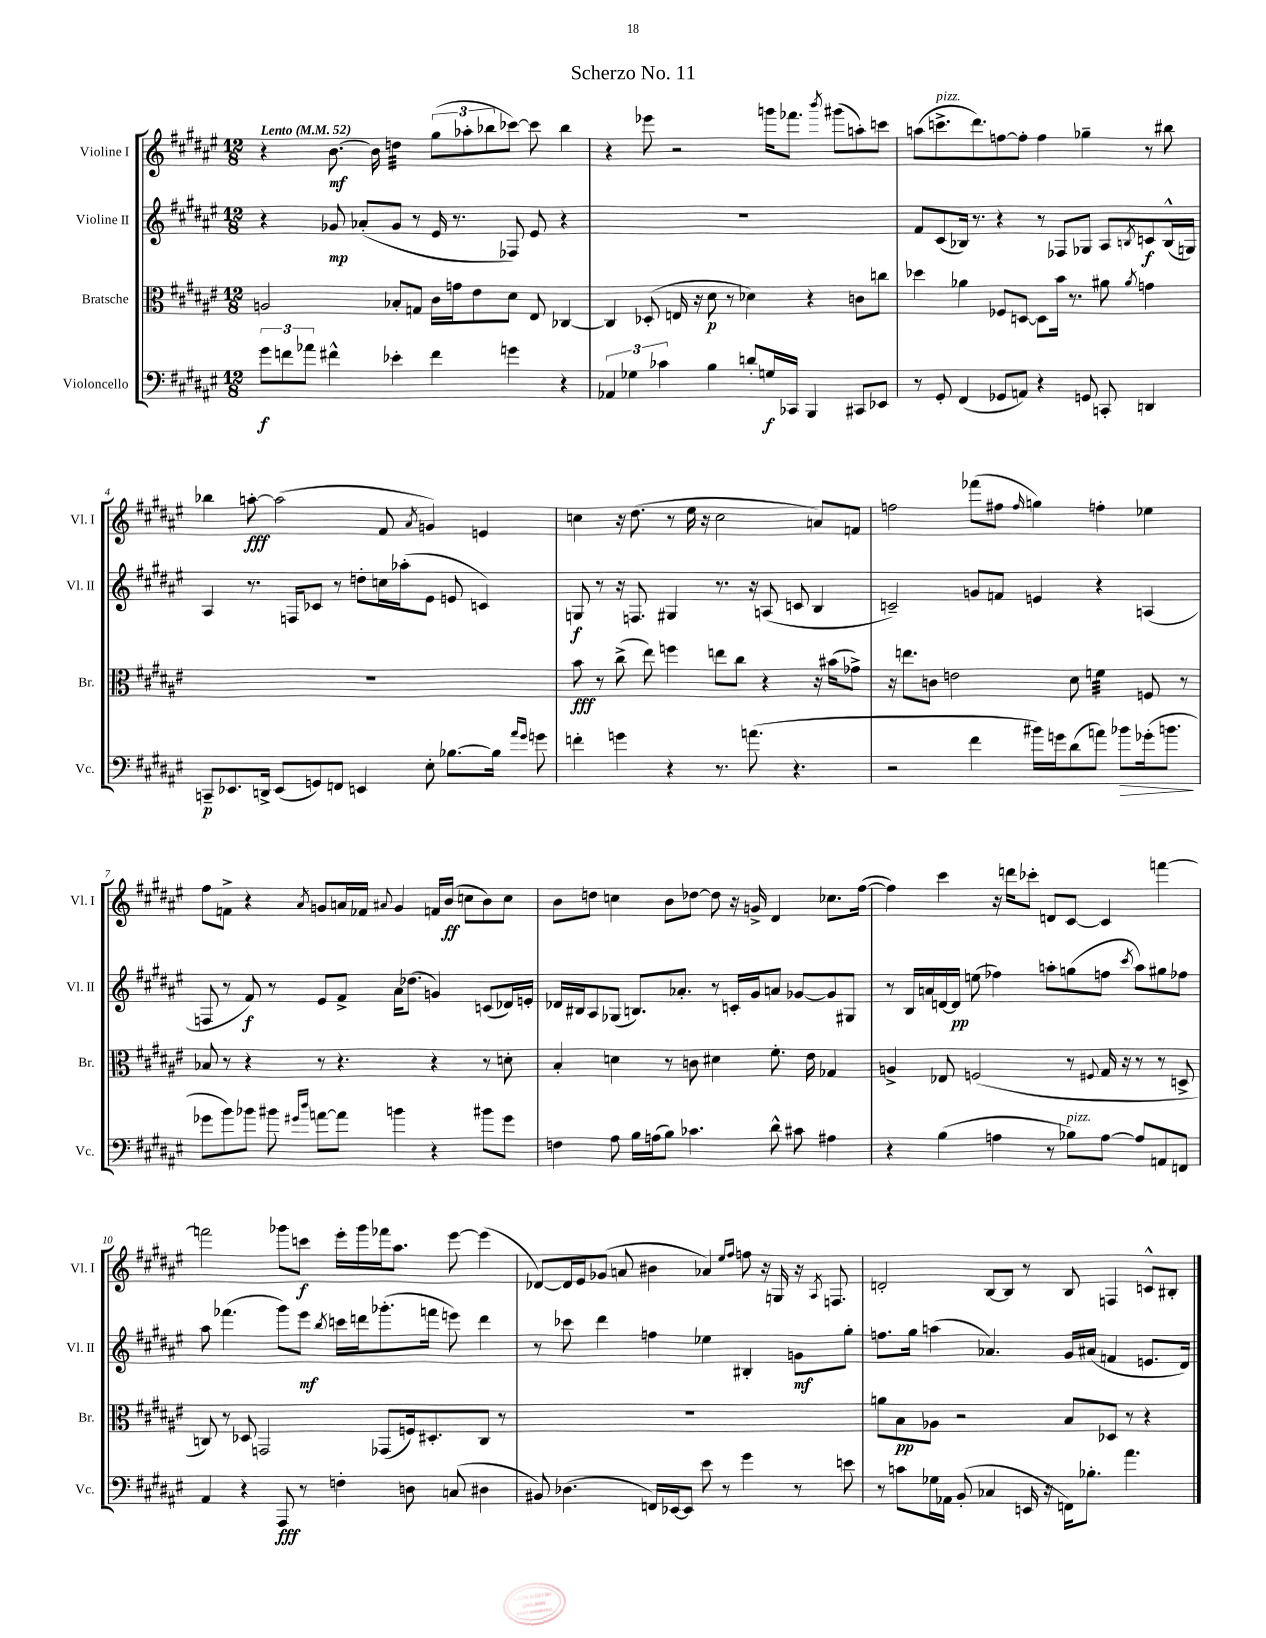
\header { title = "Scherzo No. 11" }
<<
\new StaffGroup <<
\new Staff = "s0" \with { instrumentName = "Violine I" shortInstrumentName = "Vl. I" } {
    \clef treble \key fis \major \numericTimeSignature \time 12/8 \tempo "Lento" 4 = 52
    r4 b'8.~\mf b'16 d''4:32 \tuplet 3/2 { gis''8( aes''8-. bes''8 } ces'''8~) ces'''8 bes''4 |
    r4 ees'''8 r2 g'''16 fes'''8. \acciaccatura { b'''8 } gis'''8( a''8-.) c'''8 |
    a''8( c'''8.->^\markup { \italic "pizz." } dis'''8.) f''8~ f''8-. f''4 ges''4-- r8 bis''8 |
    bes''4 a''8~-.\fff a''2( fis'8 \acciaccatura { ais'8 } g'4) e'4 |
    c''4 r16 dis''8.( r8 eis''16 r16 c''2 a'8) f'8 |
    f''2 fes'''8( fis''8 \grace { fis''16 } g''4) f''4-. ees''4 |
    fis''8 f'8-> r4 \acciaccatura { ais'8 } g'8 a'16 fes'16 \appoggiatura { ais'8 } g'4 f'16 b'16\ff( c''8 b'8) c''8 |
    b'8 d''8 c''4 b'8 des''8~ des''8 r16 g'16-> dis'4 ces''8. fis''16~( |
    fis''4) cis'''4 r16 d'''16 ces'''8-. d'8 cis'8~ cis'4 f'''4~ |
    f'''2 ges'''8 c'''8\f eis'''16-. ges'''16 fes'''16 ais''8. eis'''8~ eis'''4( |
    des'8~) des'16 eis'16 ges'8( a'8 bis'4 aes'4) \grace { eis''16 fis''16 } f''8 r16 g16 r16 \acciaccatura { ais8 } f8. |
    d'2-. b8~ b8 r8 b8 f4 c'8-^ bis8-. \bar "|." |
}
\new Staff = "s1" \with { instrumentName = "Violine II" shortInstrumentName = "Vl. II" } {
    \clef treble \key fis \major \numericTimeSignature \time 12/8
    r4 ges'8\mp aes'8-.( ges'8 r8 eis'16 r8. fes8) eis'8 r4 |
    R1. |
    fis'8 cis'8( bes16) r8. r4 r8 fes8 ges8 ais8 \acciaccatura { b8 } c'8\f b16-^( g16) |
    ais4 r8. f16 ces'8 r8 d''8-. c''16 aes''16-.( eis'8 e'8 c'4) |
    g8\f r8 r16 f8. gis4 r8. r16 a8( c'8 b4 |
    c'2--) g'8 f'8 e'4 r4 a4( |
    f8 r8 fis'8\f) r8 eis'8 fis'8-> ais'16 des''8.( g'4) c'8( des'16) e'16-. |
    des'16 bis16 ais8 ges8( b8.) aes'8.-. r8 c'16-. gis'16 a'8 ges'8~ ges'8 gis8 |
    r8 b16 a'16 d'16~ d'16\pp e''8( fes''4) a''8-. g''8( f''8 \acciaccatura { cis'''8 } a''8) gis''8 fes''8 |
    ais''8 fes'''4.( gis'''8) eis'''8\mf \acciaccatura { b''8 } c'''16 d'''16 ges'''8.-.( f'''16 e'''8) d'''4 |
    r8 ces'''8 dis'''4 f''4 ees''4 bis4-. g'8\mf gis''8-. |
    f''8. gis''16 a''4( aes'4.) gis'16 ais'16( f'4 e'8. dis'16) \bar "|." |
}
\new Staff = "s2" \with { instrumentName = "Bratsche" shortInstrumentName = "Br." } {
    \clef alto \key fis \major \numericTimeSignature \time 12/8
    a2 bes8-. g8 cis'16 g'16 eis'8 dis'8 eis8 ces4~ |
    ces4 des8-.( e16 r16 dis'8\p r8 des'4) r4 c'8 c''8 |
    des''4 aes'4 fes8 d8~ d8 b'16 r8. ais'8 \acciaccatura { ais'8 } g'4 |
    R1. |
    b'8\fff r8 cis''8->( eis''8) f''4 e''8 cis''8 r4 r16 bis'16( ges'8->) |
    r16 e''8. c'8 e'2 dis'8 f'4:32 f8 r8 |
    bes8 r8 r4 r8 r4. r4 r8 d'8-. |
    b4-. d'4 r8 c'8 dis'4 fis'8.-. eis'16 ges4 |
    a4-> ees8 f2( r8 \appoggiatura { fis8 } gis16 r16 r8 r8 d8-> |
    c8) r8 des8 g,2 ges,8( f16) dis8.-. c8 r8 |
    R1. |
    a'8 b8\pp aes8 r2 b8 des8 r8 r4 \bar "|." |
}
\new Staff = "s3" \with { instrumentName = "Violoncello" shortInstrumentName = "Vc." } {
    \clef bass \key fis \major \numericTimeSignature \time 12/8
    \tuplet 3/2 { gis'8\f f'8 aes'8 } fis'4-^ ees'4-. fis'4 g'4 r4 |
    \tuplet 3/2 { aes,4 ges4 ces'4 } b4 d'8-. g16\f ces,16 b,,4 cis,8 ees,8 |
    r8 gis,8-. fis,4( ges,8 a,8) r4 g,8 c,8-. d,4 |
    c,8--\p ees,8. d,16-> ees,8( g,8) f,8 e,4 eis8-. bes8.~ bes16 \grace { ais'16 gis'16 } g'8 |
    f'4-. g'4 r4 r8. a'8.( r4. |
    r2 fis'4 bis'16) g'16 dis'8( a'8) bes'8\> ges'16-.( b'8.\! |
    ges'8 b'8) bes'8 bis'8 \grace { gis'16 dis''16 } a'8~ a'8 b'4 r4 bis'8 gis'8 |
    f4 ais8 b16 a16( b8) ces'4. dis'8-^ cis'8 ais4 |
    r4 b4( a4 r8 bes8^\markup { \italic "pizz." }) a8~ a8 a,8 f,8 |
    ais,4 r4 ais,,8\fff r8 f4-. d8 c8( dis4 |
    bis,8) des4.( f,16) ees,16~ ees,8 eis'8 r8 gis'4 r8 e'8 |
    r8 c'8 ges16 aes,16 b,8-.( ces4 e,16 r16 f,16) bes8.-. ais'4. \bar "|." |
}
>>
>>
